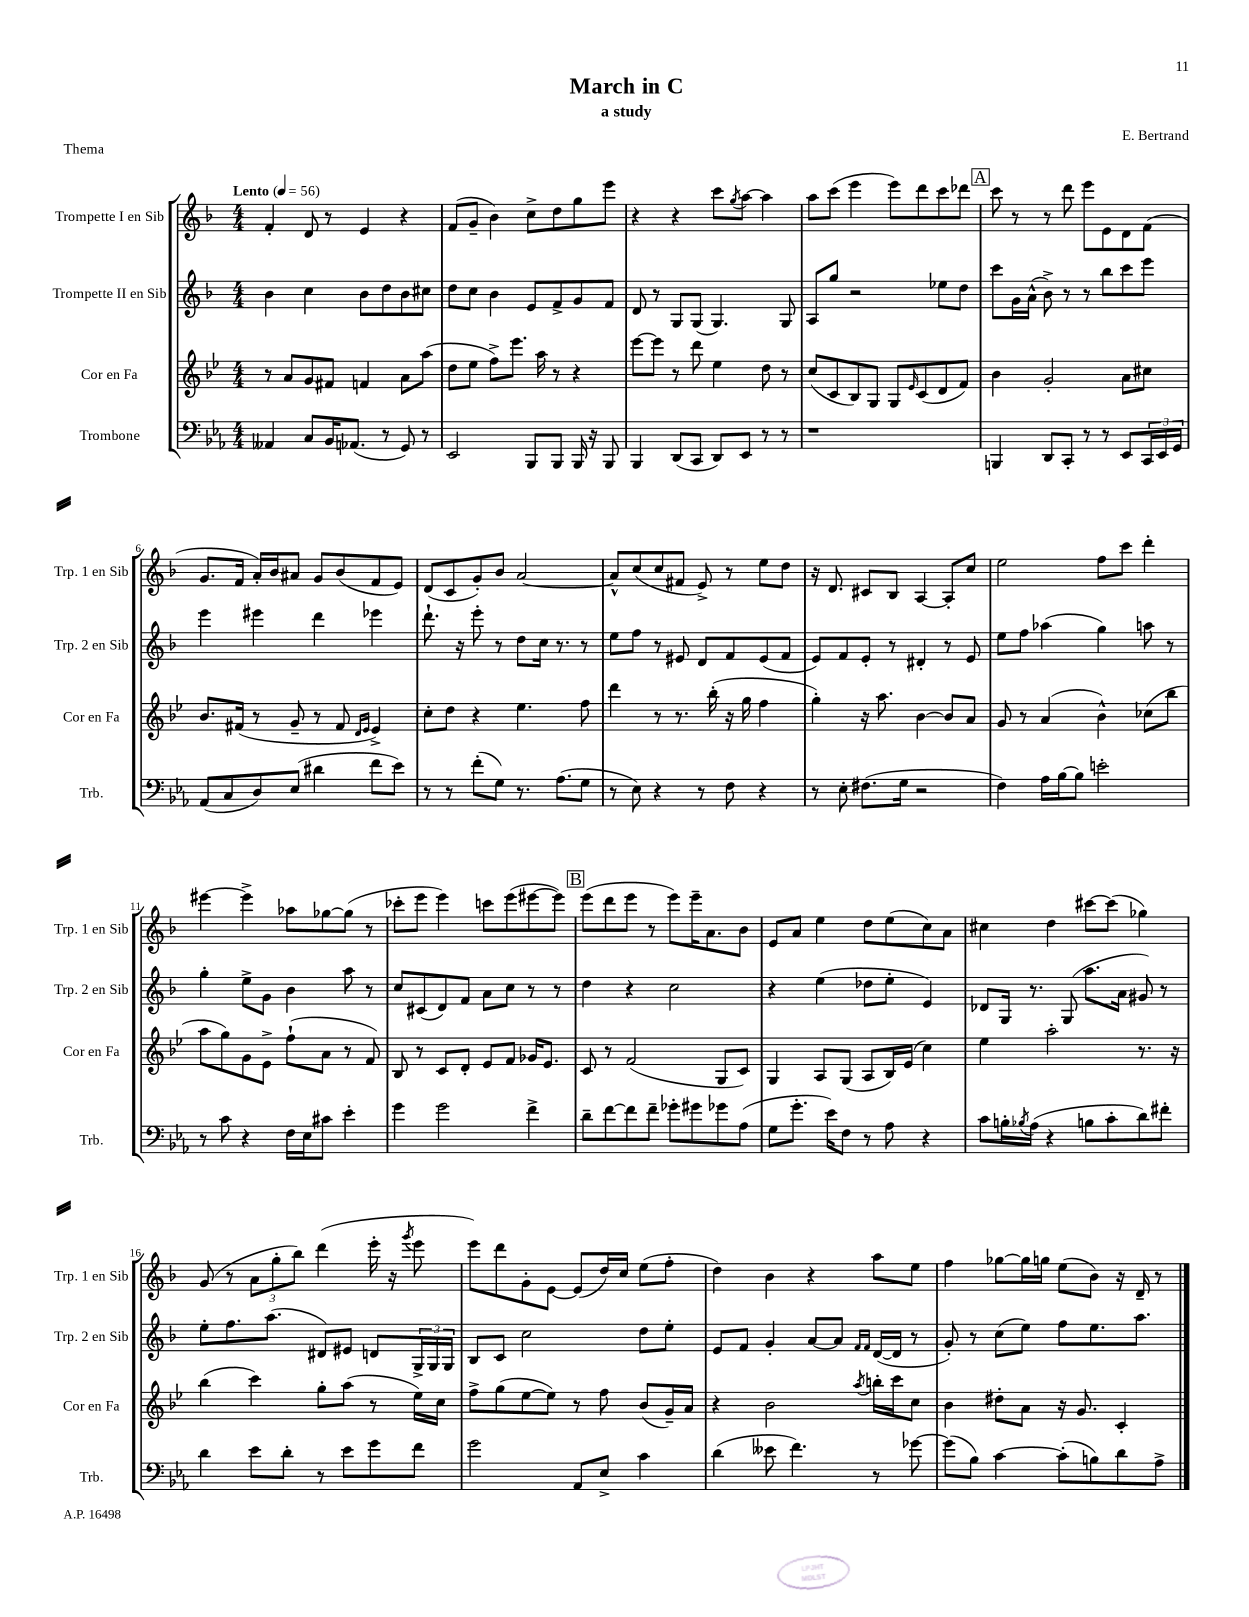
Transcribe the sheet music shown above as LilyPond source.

\header { title = "March in C" composer = "E. Bertrand" subtitle = "a study" piece = "Thema" }
<<
\new StaffGroup <<
\new Staff = "s0" \with { instrumentName = "Trompette I en Sib" shortInstrumentName = "Trp. 1 en Sib" } {
    \clef treble \key f \major \numericTimeSignature \time 4/4 \tempo "Lento" 4 = 56
    f'4-. d'8 r8 e'4 r4 |
    f'8( g'8-- bes'4) c''8-> d''8 g''8 e'''8 |
    r4 r4 c'''8 \acciaccatura { g''8 } a''8~ a''4 |
    a''8 c'''8( e'''4 e'''8) d'''8 c'''8 des'''8 |
    \mark \markup { \box "A" } c'''8 r8 r8 d'''8 e'''8 e'8 d'8 f'8( |
    g'8. f'16 a'16-.) bes'16 ais'8 g'8 bes'8( f'8 e'8) |
    d'8( c'8 g'8-.) bes'8 a'2~ |
    a'8-^ c''8( c''8 fis'8 e'8->) r8 e''8 d''8 |
    r16 d'8. cis'8 bes8 a4~ a8-. c''8 |
    e''2 f''8 c'''8 d'''4-. |
    eis'''4~ eis'''4-> aes''8 ges''8~ ges''8( r8 |
    ces'''8-. e'''8 e'''4) c'''8 e'''8( eis'''8~ eis'''8) |
    \mark \markup { \box "B" } e'''8( d'''8 e'''8 r8 e'''8) e'''16-- a'8. bes'8 |
    e'8 a'8 e''4 d''8 e''8( c''8) a'8 |
    cis''4 d''4 cis'''8~ cis'''8( ges''4) |
    g'8( r8 \tuplet 3/2 { a'8 g''8-. bes''8) } d'''4( e'''16-. r16 \acciaccatura { g'''8 } e'''8 |
    e'''8) d'''8 g'8-. e'8~ e'8( d''16) c''16 e''8( f''8-. |
    d''4) bes'4 r4 a''8 e''8 |
    f''4 ges''8~ ges''16 g''16 e''8( bes'8) r16 d'16-- r8 \bar "|." |
}
\new Staff = "s1" \with { instrumentName = "Trompette II en Sib" shortInstrumentName = "Trp. 2 en Sib" } {
    \clef treble \key f \major \numericTimeSignature \time 4/4
    bes'4 c''4 bes'8 d''8 bes'8 cis''8 |
    d''8 c''8 bes'4 e'8 f'8-> g'8 f'8 |
    d'8 r8 g8 g8( g4.) g8 |
    a8 g''8 r2 ees''8 d''8 |
    \mark \markup { \box "A" } c'''8 g'16 a'16-^( bes'8->) r8 r8 bes''8 c'''8 e'''8 |
    e'''4 eis'''4 d'''4 ees'''4 |
    d'''8.-! r16 e'''8-. r8 d''8 c''16 r8. r8 |
    e''8 f''8 r8 eis'8 d'8 f'8 eis'8( f'8 |
    e'8) f'8 e'8-. r8 dis'4-. r8 e'8 |
    e''8 f''8 aes''4( g''4) a''8 r8 |
    g''4-. e''8-> g'8 bes'4 a''8 r8 |
    c''8 cis'8( d'8) f'8 a'8 c''8 r8 r8 |
    \mark \markup { \box "B" } d''4 r4 c''2 |
    r4 e''4( des''8 e''8-. e'4) |
    des'8 g16 r8. g8( a''8. a'16 gis'8) r8 |
    e''8-. f''8. a''8.( dis'8) eis'8 d'8 \tuplet 3/2 { g16-> g16 g16 } |
    bes8 c'8 c''2 d''8 e''8-. |
    e'8 f'8 g'4-. a'8~ a'8 \grace { f'16 f'16 } d'16~( d'16 r8 |
    g'8-.) r8 c''8( e''8) f''8 e''8. a''8. \bar "|." |
}
\new Staff = "s2" \with { instrumentName = "Cor en Fa" shortInstrumentName = "Cor en Fa" } {
    \clef treble \key bes \major \numericTimeSignature \time 4/4
    r8 a'8 g'8 fis'8 f'4 a'8 a''8( |
    d''8 ees''8 f''8->) ees'''8. a''16 r8 r4 |
    ees'''8~ ees'''8 r8 d'''8 ees''4 d''8 r8 |
    c''8( c'8 bes8) g8 g8 \grace { ees'16 } c'8( d'8 f'8) |
    \mark \markup { \box "A" } bes'4 g'2-. a'8 cis''8 |
    bes'8. fis'16( r8 g'8-- r8 fis'8 \grace { d'16 ees'16 } ees'4->) |
    c''8-. d''8 r4 ees''4. f''8 |
    d'''4 r8 r8. bes''16-.( r16 g''16 f''4 |
    g''4-.) r16 a''8. bes'4~ bes'8 a'8 |
    g'8 r8 a'4( bes'4-^) ces''8( bes''8 |
    a''8 g''8) g'8 ees'8-> f''8-!( a'8 r8 f'8) |
    bes8 r8 c'8 d'8-. ees'8 f'8 ges'16 ees'8. |
    \mark \markup { \box "B" } c'8 r8 f'2( g8 c'8) |
    g4 a8 g8( a8 bes16) ees'16( c''4) |
    ees''4 a''2-. r8. r16 |
    bes''4( c'''4) g''8-. a''8( r8 ees''16) c''16 |
    f''8-> g''8( ees''8~ ees''8) r8 f''8 bes'8( g'16--) a'16 |
    r4 bes'2 \acciaccatura { a''8 } b''16-. c'''16 c''8 |
    bes'4 dis''8-. a'8 r16 g'8. c'4-. \bar "|." |
}
\new Staff = "s3" \with { instrumentName = "Trombone" shortInstrumentName = "Trb." } {
    \clef bass \key ees \major \numericTimeSignature \time 4/4
    aeses,4 c8 bes,16 aes,8.( r8 g,8) r8 |
    ees,2 bes,,8 bes,,8 bes,,16 r16 bes,,8 |
    bes,,4 d,8( c,8 d,8) ees,8 r8 r8 |
    r1 |
    \mark \markup { \box "A" } b,,4 d,8 c,8-. r8 r8 ees,8 \tuplet 3/2 { c,16 ees,16 g,16 } |
    aes,8( c8 d8) ees8( dis'4 f'8 ees'8) |
    r8 r8 f'8-.( g8) r8. aes8.( g8 |
    r8 ees8) r4 r8 f8 r4 |
    r8 ees8-. fis8.( g16 r2 |
    f4) aes16 bes16~ bes8 e'2-. |
    r8 c'8 r4 f16 ees16 cis'8 ees'4-. |
    g'4 g'2 f'4-> |
    \mark \markup { \box "B" } d'8-- f'8~ f'8 f'8-- ges'8-. gis'8 ges'8 aes8( |
    g8 g'8.-. ees'16) f8 r8 aes8 r4 |
    c'8 b16-. \acciaccatura { bes8 } aes16( r4 b8 c'8-. d'8) fis'8-. |
    d'4 ees'8 d'8-. r8 ees'8 g'8 f'8 |
    g'2 aes,8 ees8-> c'4 |
    d'4( eeses'8 f'4.) r8 ges'8~ |
    ges'8( bes8) c'4~ c'8-.( b8) d'8 aes8-> \bar "|." |
}
>>
>>
